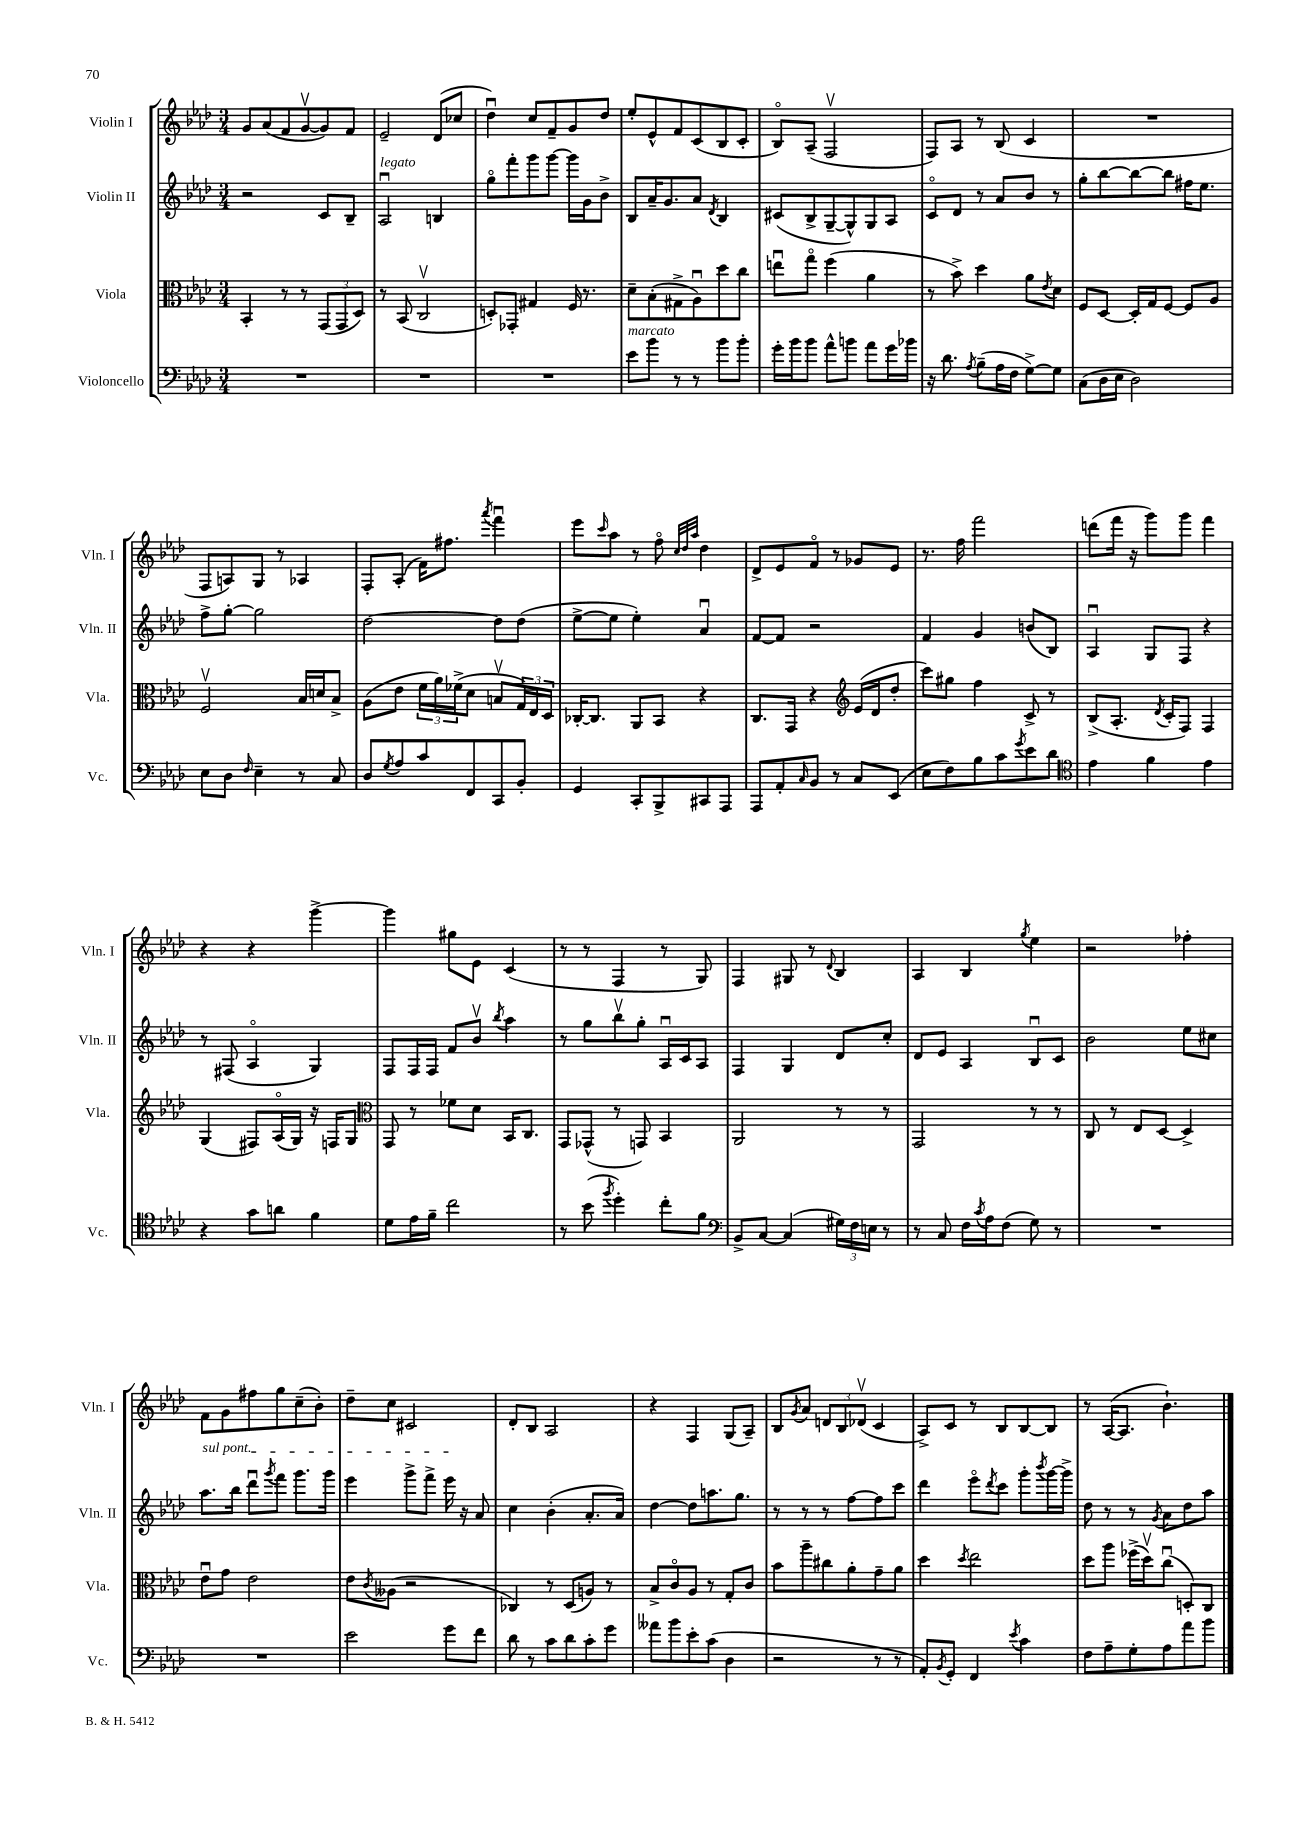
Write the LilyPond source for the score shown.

<<
\new StaffGroup <<
\new Staff = "s0" \with { instrumentName = "Violin I" shortInstrumentName = "Vln. I" } {
    \clef treble \key aes \major \numericTimeSignature \time 3/4
    g'8 aes'8( f'8 g'8~\upbow g'8) f'8 |
    ees'2-- des'8( ces''8 |
    des''4\downbow) c''8 f'8-- g'8 des''8 |
    ees''8-. ees'8-^ f'8 c'8( bes8 c'8-. |
    bes8\flageolet) aes8--( f2\upbow |
    f8) aes8 r8 bes8( c'4 |
    R2. |
    f8 a8) g8 r8 aes4 |
    f8-. aes8-.( f'16) fis''8. \acciaccatura { aes'''8 } f'''4\downbow |
    ees'''8 \grace { c'''16 } aes''8 r8 f''8\flageolet \grace { c''32 des''32 aes''32 } des''4 |
    des'8-> ees'8 f'8\flageolet r8 ges'8 ees'8 |
    r8. f''16 f'''2 |
    d'''8( f'''16 r16 g'''8) g'''8 f'''4 |
    r4 r4 g'''4~-> |
    g'''4 gis''8 ees'8 c'4( |
    r8 r8 f4 r8 g8) |
    f4 gis8 r8 \appoggiatura { des'8 } bes4 |
    aes4 bes4 \acciaccatura { g''8 } ees''4 |
    r2 fes''4-. |
    f'8 g'8 fis''8 g''8 c''8--( bes'8-.) |
    des''8-- c''8 cis'2 |
    des'8-. bes8 aes2 |
    r4 f4 g8( aes8--) |
    bes8 \acciaccatura { g'8 } aes'8 \tuplet 3/2 { d'8 bes8 des'8\upbow( } c'4 |
    aes8->) c'8 r8 bes8 bes8~ bes8 |
    r8 aes16~( aes8. bes'4.-!) \bar "|." |
}
\new Staff = "s1" \with { instrumentName = "Violin II" shortInstrumentName = "Vln. II" } {
    \clef treble \key aes \major \numericTimeSignature \time 3/4
    r2 c'8 bes8-- |
    aes2\downbow^\markup { \italic "legato" } b4 |
    g''8\flageolet f'''8-. g'''8 g'''8~ g'''16 g'16 bes'8-> |
    bes8 aes'16-- g'8. aes'8 \acciaccatura { des'8 } bes4 |
    cis'8( bes8-> g8~-- g8-^) g8 aes8 |
    c'8\flageolet des'8 r8 aes'8 bes'8 r8 |
    g''8-. bes''8~ bes''8~ bes''8 fis''16 ees''8. |
    f''8-> g''8~-. g''2 |
    des''2~ des''8 des''8( |
    ees''8~-> ees''8 ees''4-.) aes'4\downbow |
    f'8~ f'8 r2 |
    f'4 g'4 b'8( bes8) |
    aes4\downbow g8 f8 r4 |
    r8 fis8( aes4\flageolet g4) |
    f8 f16 f16 f'8 bes'8\upbow \acciaccatura { bes''8 } aes''4 |
    r8 g''8 bes''8\upbow g''8-. aes16\downbow c'16 aes8 |
    f4 g4 des'8 c''8-. |
    des'8 ees'8 aes4 bes8\downbow c'8 |
    bes'2 ees''8 cis''8 |
    \once \override TextSpanner.bound-details.left.text = \markup { \italic "sul pont." } aes''8.\startTextSpan bes''16 des'''8\downbow \acciaccatura { g'''8 } f'''8 g'''8. g'''16 |
    ees'''4 g'''8-> f'''8-> ees'''16\stopTextSpan r16 aes'8 |
    c''4 bes'4-.( aes'8.-. aes'16) |
    des''4~ des''8 a''8. g''8. |
    r8 r8 r8 f''8~ f''8 c'''8 |
    des'''4 ees'''8\flageolet \acciaccatura { des'''8 } c'''8 g'''8-. \acciaccatura { bes'''8 } g'''16~ g'''16-> |
    des''8 r8 r8 \acciaccatura { g'8 } aes'8 des''8 aes''8 \bar "|." |
}
\new Staff = "s2" \with { instrumentName = "Viola" shortInstrumentName = "Vla." } {
    \clef alto \key aes \major \numericTimeSignature \time 3/4
    bes,4-. r8 r8 \tuplet 3/2 { g,8( g,8 des8) } |
    r8 bes,8( c2\upbow |
    d8-.) ges,8-. gis4 f16 r8. |
    des'8-- bes8-.( gis8-> aes8\downbow) des''8 c''8 |
    e''8\downbow g''8\flageolet f''4( aes'4 |
    r8 bes'8->) des''4 aes'8 \acciaccatura { ees'8 } des'8 |
    f8 des8~ des16-. g16 f8~ f8 aes8 |
    f2\upbow bes16 d'16 bes8-> |
    aes8( ees'8 \tuplet 3/2 { f'16 aes'16) fes'16->( } des'8 b8\upbow \tuplet 3/2 { g16) ees16 des16 } |
    ces16~-. ces8. aes,8 bes,8 r4 |
    c8. g,16 r4 \clef treble ees'16( des'16 des''8-. |
    c'''8) gis''8 f''4 c'8-> r8 |
    bes8->( aes8.-. \acciaccatura { des'8 } c'16-. f8) f4 |
    g4( fis8) aes16\flageolet( g16) r16 f16 g8 |
    \clef alto g,8 r8 fes'8 des'8 bes,16 c8. |
    g,8 ges,8-^( r8 g,8) bes,4 |
    aes,2 r8 r8 |
    g,2 r8 r8 |
    c8 r8 ees8 des8~ des4-> |
    ees'8\downbow g'8 ees'2 |
    ees'8 \acciaccatura { c'8 } aeses8( r2 |
    ces4) r8 des8( a8) r8 |
    bes8-> c'8\flageolet aes8 r8 g8-. c'8 |
    bes'8 aes''8-- cis''8 aes'8-. g'8-- aes'8 |
    des''4 \acciaccatura { des''8 } ees''2 |
    des''8 aes''8 fes''16->( des''16\upbow) c''8\downbow( d8-.) c8 \bar "|." |
}
\new Staff = "s3" \with { instrumentName = "Violoncello" shortInstrumentName = "Vc." } {
    \clef bass \key aes \major \numericTimeSignature \time 3/4
    R2. |
    R2. |
    R2. |
    ees'8^\markup { \italic "marcato" } bes'8 r8 r8 bes'8 bes'8-. |
    g'16-. bes'16 bes'8 aes'8-^ b'8 aes'8 g'16 bes'16 |
    r16 des'8. \acciaccatura { aes8 } bes8--( aes16 f16 g8~->) g8 |
    c8( des16 ees16 des2) |
    ees8 des8 \grace { f16 } ees4-- r8 c8 |
    des8 \acciaccatura { g8 } aes8 c'8 f,8 c,8 bes,8-. |
    g,4 c,8-. bes,,8-> cis,8 aes,,8 |
    aes,,8 aes,8-. \grace { c16 } bes,8 r8 c8 ees,8( |
    ees8 f8) bes8 c'8 \acciaccatura { g'8 } ees'8 des'8 |
    \clef tenor ees'4 f'4 ees'4 |
    r4 g'8 a'8 f'4 |
    des'8 ees'16 f'16-- c''2 |
    r8 bes'8( \acciaccatura { f''8 } des''4-.) c''8-. f'8 |
    \clef bass bes,8-> c8~ c4( \tuplet 3/2 { gis16) f16 e16 } r8 |
    r8 c8 f16 \acciaccatura { c'8 } aes16 f8( g8) r8 |
    R2. |
    R2. |
    ees'2 g'8 f'8 |
    des'8 r8 c'8 des'8 c'8-. g'8 |
    aeses'8 bes'8 ees'8-. c'8( des4 |
    r2 r8 r8 |
    aes,8-.) \acciaccatura { bes,8 } g,8-. f,4 \acciaccatura { ees'8 } c'4 |
    f8 aes8-- g8-. aes8 aes'8 bes'8 \bar "|." |
}
>>
>>
\layout { \context { \Score \remove "Bar_number_engraver" } }
